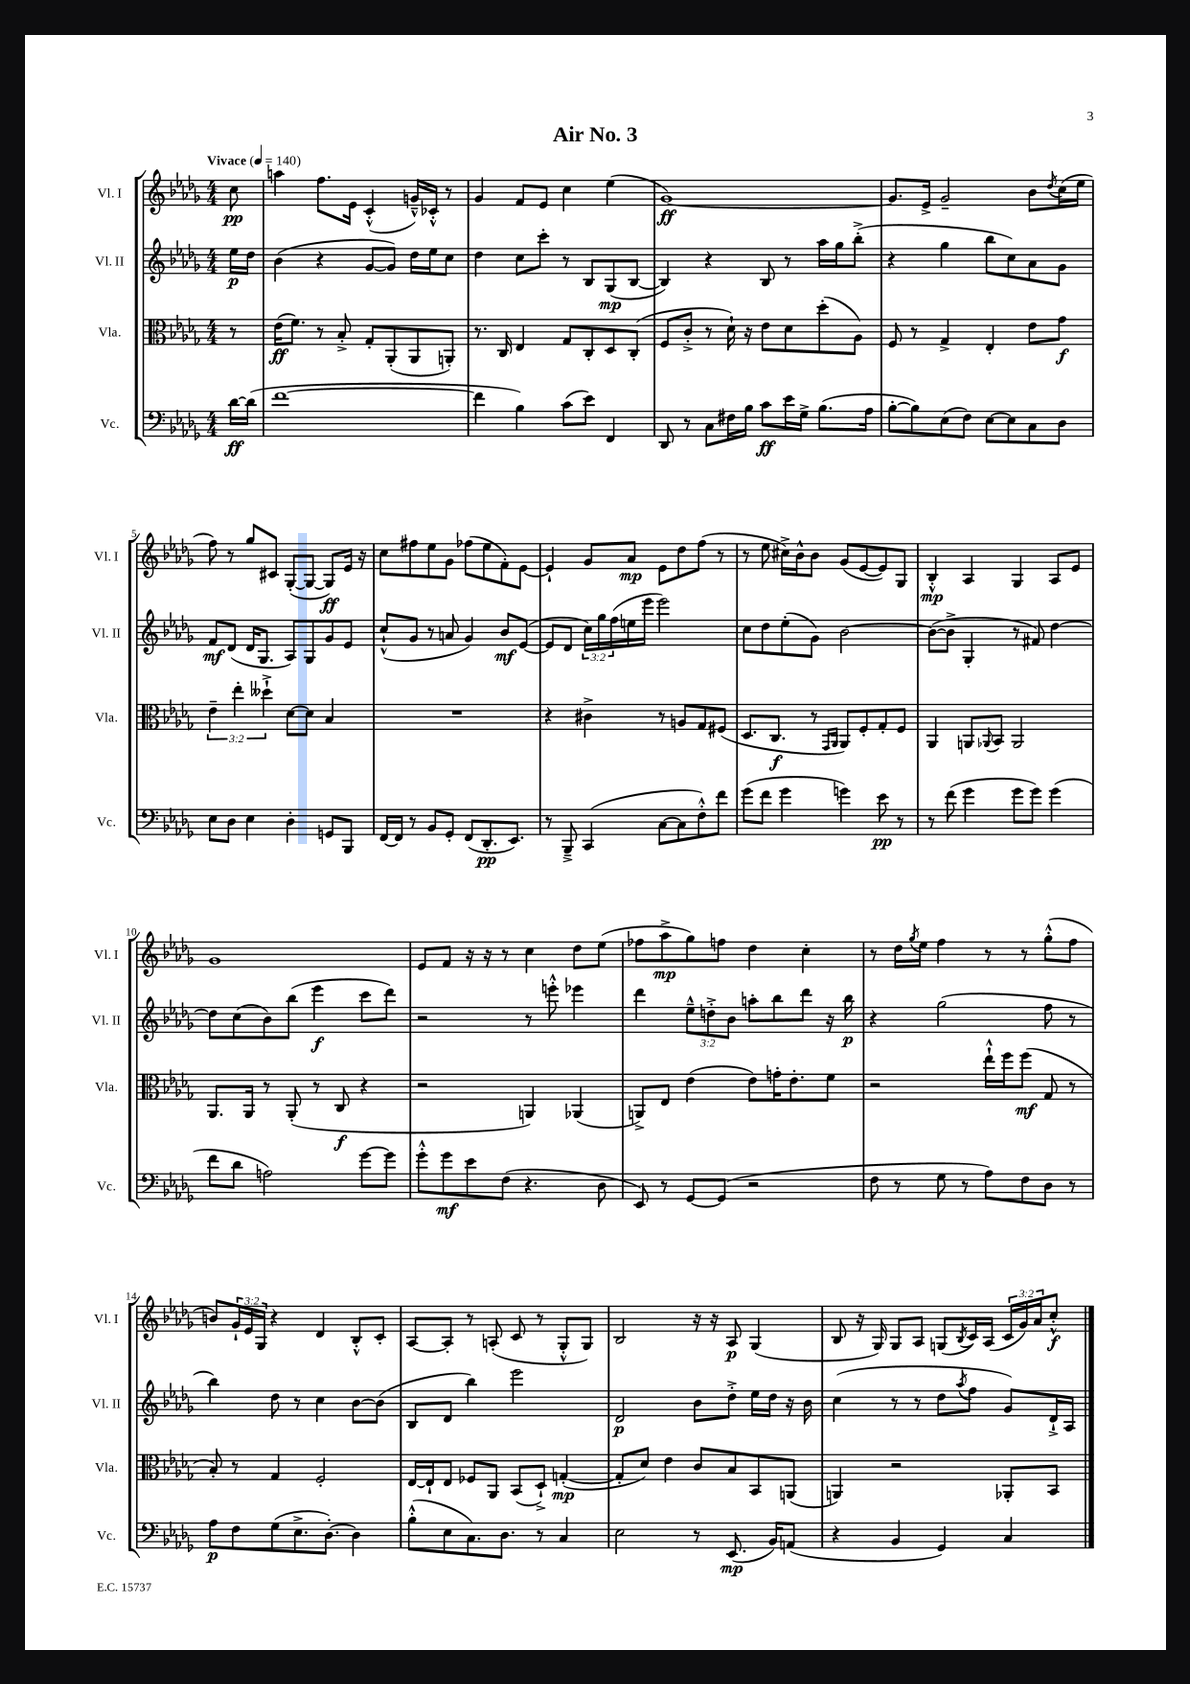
\header { title = "Air No. 3" }
<<
\new StaffGroup <<
\new Staff = "s0" \with { instrumentName = "Vl. I" shortInstrumentName = "Vl. I" } {
    \clef treble \key des \major \numericTimeSignature \time 4/4 \override Staff.TupletNumber.text = #tuplet-number::calc-fraction-text \partial 8 \tempo "Vivace" 4 = 140
    c''8\pp |
    a''4 f''8. ees'16 c'4-.-^( g'16---^) ces'16-.-^ r8 |
    ges'4 f'8 ees'8 c''4 ees''4( |
    ges'1~\ff) |
    ges'8. ees'16-> ges'2-- bes'8 \acciaccatura { des''8 } c''16( ees''16 |
    f''8) r8 ges''8 cis'8 ges8~-.( ges8~ ges8\ff) ees'16 r16 |
    c''8 fis''8 ees''8 ges'8 fes''8( ees''8 f'8-.) ees'8~ |
    ees'4-! ges'8 aes'8\mp ees'8 des''8 f''8( r8 |
    r8 ees''8 cis''16->) bes'16-^ bes'8 ges'8( ees'8~ ees'8) ges8 |
    bes4-.-^\mp aes4 ges4 aes8 ees'8 |
    ges'1 |
    ees'8 f'8 r16 r16 r8 c''4 des''8 ees''8( |
    fes''8 aes''8->\mp ges''8) f''8 des''4 c''4-. |
    r8 des''16 \acciaccatura { ges''8 } ees''16 f''4 r8 r8 ges''8-.-^( f''8 |
    b'8) \tuplet 3/2 { ges'16-! ees'16 ges16 } r4 des'4 bes8-.-^ c'8-. |
    aes8~ aes8-. r8 a8-.( c'8 r8 ges8-.-^ ges8) |
    bes2 r16 r16 aes8\p ges4( |
    bes8 r16 ges16) ges8 aes8 g8( \acciaccatura { bes8 } c'16) aes16( \tuplet 3/2 { c'16 ges'16) aes'16 } c''8-.-^\f \bar "|." |
}
\new Staff = "s1" \with { instrumentName = "Vl. II" shortInstrumentName = "Vl. II" } {
    \clef treble \key des \major \numericTimeSignature \time 4/4 \override Staff.TupletNumber.text = #tuplet-number::calc-fraction-text \partial 8
    ees''16\p des''16 |
    bes'4( r4 ges'8~ ges'8) des''16 ees''16 c''8 |
    des''4 c''8 c'''8-. r8 bes8 ges8\mp( bes8~ |
    bes4) r4 bes8 r8 aes''16 ges''16 bes''8-.->( |
    r4 ges''4 bes''8 c''8) aes'8 ges'8 |
    f'8\mf des'8( des'16 ges8. aes8) ges8 ges'8 ees'8 |
    c''8-!-^( ges'8 r8 a'8 ges'4) bes'8\mf ees'8~( |
    ees'8 des'8 \tuplet 3/2 { c''16) ges''16 f''16( } e''16 ees'''16 ees'''2) |
    c''8 des''8 ees''8-.( ges'8) bes'2~ |
    bes'8~( bes'8-> ges4-. r8 fis'8) des''4~ |
    des''8 c''8( bes'8) bes''8( ees'''4\f c'''8 des'''8) |
    r2 r8 e'''8-.-^ ees'''4 |
    des'''4 \tuplet 3/2 { ees''8---^ d''8-.-> bes'8 } a''8-. bes''8 des'''8 r16 bes''16\p |
    r4 ges''2( f''8 r8 |
    bes''4) des''8 r8 c''4 bes'8~ bes'8( |
    bes8 des'8 bes''4) ees'''2 |
    des'2\p bes'8 des''8-.-> ees''16 des''16 r16 bes'16 |
    c''4( r8 r8 des''8 \acciaccatura { aes''8 } f''8 ges'8) des'16-!-> aes16 \bar "|." |
}
\new Staff = "s2" \with { instrumentName = "Vla." shortInstrumentName = "Vla." } {
    \clef alto \key des \major \numericTimeSignature \time 4/4 \override Staff.TupletNumber.text = #tuplet-number::calc-fraction-text \partial 8
    r8 |
    ees'16\ff( f'8.) r8 bes8-.-> ges8-. aes,8-.( aes,8 a,8-.) |
    r8. c16 ees4 ges8 c8-. des8 c8-.( |
    f8 c'8-.-> r8 des'16-!) r16 ees'8 des'8 des''8-.( aes8) |
    f8 r8 ges4-> ees4-. ees'8 ges'8\f |
    \tuplet 3/2 { ees'4-- ees''4-. deses''4-!-> } des'8~ des'8 bes4 |
    R1 |
    r4 cis'4-> r8 a8 ges8 fis8( |
    des8. c8.\f r8 \grace { ges,16 aes,16 } aes,8) f8-. ges8-. f8 |
    aes,4 a,8 \appoggiatura { aes,8 } bes,8 aes,2 |
    aes,8. aes,16 r8 aes,8-.( r8 c8\f r4 |
    r2 a,4) aes,4( |
    a,8->) ees8 ees'4( ees'8) g'16-. ees'8.-. f'8 |
    r2 ees''16-!-^ f''16 f''8\mf( ges8 r8 |
    bes8-.) r8 ges4 f2-. |
    ees16~ ees16-! ees8 fes8 aes,8 bes,8( des8-!->) g4~-.\mp( |
    g8-. des'8) ees'4 c'8 bes8 bes,8 a,8( |
    a,4) r2 aes,8-. bes,8 \bar "|." |
}
\new Staff = "s3" \with { instrumentName = "Vc." shortInstrumentName = "Vc." } {
    \clef bass \key des \major \numericTimeSignature \time 4/4 \partial 8
    des'16~\ff des'16( |
    f'1~ |
    f'4 bes4) c'8( ees'8) f,4 |
    des,8 r8 c8 fis16 bes16 c'8\ff ees'16 ges16-> bes8.( aes16 |
    bes8~-. bes8) ees8( f8) ees8~ ees8 c8 des8 |
    ees8 des8 ees4 des4-. g,8 bes,,8 |
    f,16~ f,16 r8 bes,8 ges,8-. f,8( des,8.-.\pp ees,8.) |
    r8 bes,,8---> c,4( c8~ c8 f8-.-^) f'8 |
    ges'8( f'8 ges'4 g'4) ees'8\pp r8 |
    r8 f'8( ges'4 ges'8 ges'8) ges'4( |
    f'8 des'8 a2) ges'8~ ges'8 |
    ges'8-.-^ ges'8\mf ees'8 f8( r4. des8 |
    ees,8) r8 ges,8~ ges,8( r2 |
    f8 r8 ges8 r8 aes8) f8 des8 r8 |
    aes8\p f8 ges8( ees8.-> des8.~-.) des4 |
    bes8-.-^( ees8 c8.) des8. r8 c4 |
    ees2 r8 ees,8.\mp( bes,16) a,8( |
    r4 bes,4 ges,4) c4 \bar "|." |
}
>>
>>
